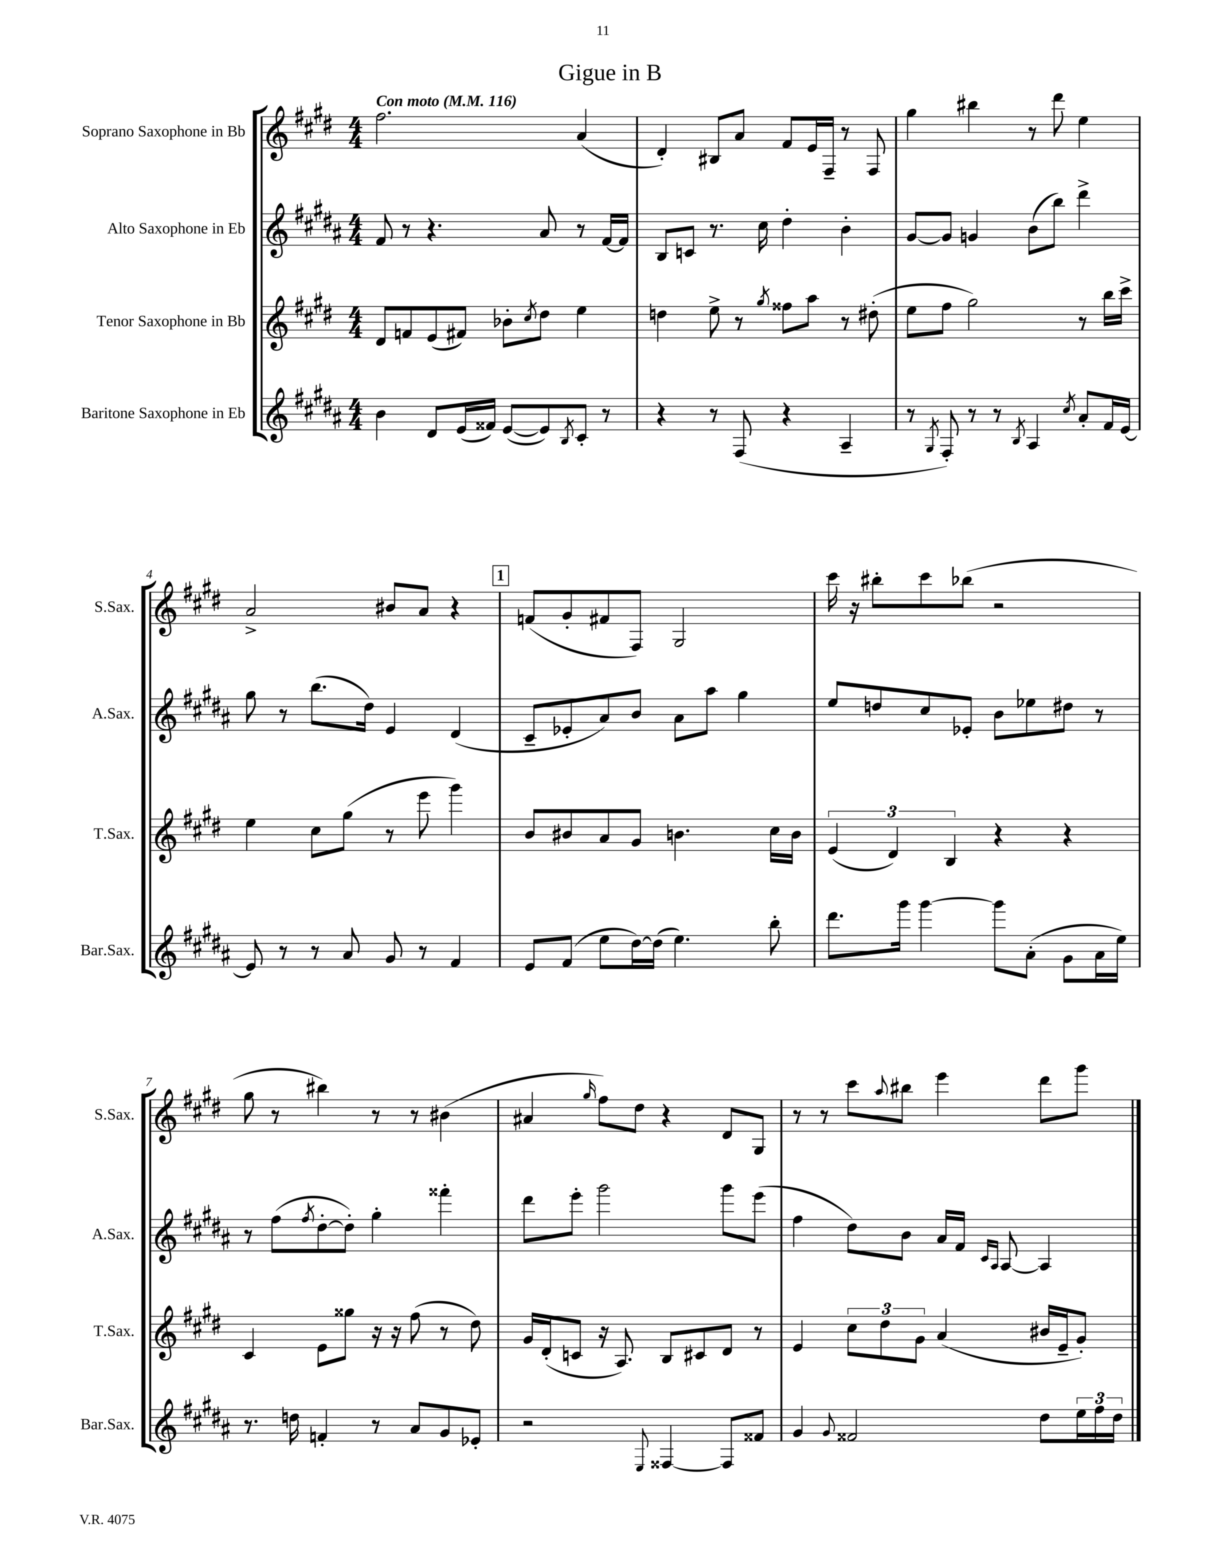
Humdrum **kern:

**kern	**kern	**kern	**kern
*staff4	*staff3	*staff2	*staff1
*clefG2	*clefG2	*clefG2	*clefG2
*k[f#c#g#d#a#]	*k[f#c#g#d#]	*k[f#c#g#d#a#]	*k[f#c#g#d#]
*M4/4	*M4/4	*M4/4	*M4/4
*MM116	*MM116	*MM116	*MM116
4b\	8d#/L	8f#/	2.ff#\
.	8f/	8r	.
8d#/L	(8e/	4.r	.
(16e/L	8f#/J)	.	.
16f##/JJ)	.	.	.
([8e/L	8b-'\L	.	.
.	8qcc#/	.	.
8e/])	8dd#\J	8a#/	.
8qB/	.	.	.
8c#'/J	4ee\	8r	(4a/
8r	.	[16f#/LL	.
.	.	16f#/]JJ	.
=	=	=	=
4r	4dd\	8B/L	4d#'/)
.	.	8c/J	.
8r	8ee^\	8.r	8B#/L
(8F#/	8r	.	8a/J
.	.	16cc#\	.
.	8qgg#/	.	.
4r	8ff##\L	4dd#'\	8f#/L
.	8aa\J	.	16e/L
.	.	.	16F#~/JJ
4A#~/	8r	4b'\	8r
.	(8dd#'\	.	8F#/
=	=	=	=
8r	8ee\L	[8g#/L	4gg#\
8qG#/	.	.	.
8F#'/)	8ff#\J	8g#/]J	.
8r	2gg#\)	4g/	4bb#\
8r	.	.	.
8qB/	.	.	.
4A#/	.	(8b\L	8r
.	.	8bb\J)	8ddd#\
8qcc#/	.	.	.
8a#'/L	8r	4ddd#^\	4ee\
16f#/L	16bb\LL	.	.
[16e/JJ	16ccc#^\JJ	.	.
=	=	=	=
8e/]	4ee\	8gg#\	2a^/
8r	.	8r	.
8r	8cc#\L	(8.bb\L	.
8a#/	(8gg#\J	.	.
.	.	16dd#\Jk)	.
8g#/	8r	4e/	8b#/L
8r	8eee\	.	8a/J
4f#/	4ggg#\)	(4d#/	4r
=	=	=	=
8e/L	8b/L	8c#~/L	(8f/L
(8f#/J	8b#/	8e-'/	8g#'/
8ee\L	8a/	8a#/)	8f#/
[16dd#\L)	8g#/J	8b/J	8F#/J)
(16dd#\]JJ	.	.	.
4.ee\)	4.b\	8a#\L	2G#/
.	.	8aa#\J	.
.	.	4gg#\	.
8bb'\	16cc#\LL	.	.
.	16b\JJ	.	.
=	=	=	=
8.ddd#\L	(6e/	8ee/L	16ccc#\
.	.	.	16r
.	.	8dd/	8bb#'\L
.	6d#/)	.	.
16ggg#\Jk	.	.	.
[4ggg#\	.	8cc#/	8ccc#\
.	6B/	.	.
.	.	8e-'/J	(8bb-\J
8ggg#\]L	4r	8b\L	2r
(8a#'\J	.	8ee-\	.
8g#\L	4r	8dd#\J	.
16a#\L	.	8r	.
16ee\JJ)	.	.	.
=	=	=	=
8.r	4c#/	8r	8gg#\
.	.	(8ff#\L	8r
16dd\	.	.	.
.	.	8qff#/	.
4f'/	8e\L	[8dd#'\	4bb#\)
.	8gg##\J	8dd#'\]J)	.
8r	16r	4gg#'\	8r
.	16r	.	.
8a#/L	(8ff#\	.	8r
8g#/	8r	4fff##'\	(4b#\
8e-'/J	8dd#\)	.	.
=	=	=	=
2r	16g#/LL	8ddd#\L	4a#/
.	(16d#'/J	.	.
.	8c/J	8eee'\J	.
.	.	.	16qqgg#/
.	16r	2ggg#\	8ff#\L)
.	8.A/)	.	.
.	.	.	8dd#\J
8qqE/	.	.	.
[4F##/	8B/L	.	4r
.	8c#/	.	.
8F##/]L	8d#/J	8ggg#\L	8d#/L
8f##/J	8r	(8eee\J	8G#/J
=	=	=	=
4g#/	4e/	4ff#\	8r
.	.	.	8r
8qqg#/	.	.	.
2f##/	12cc#\L	8dd#\L)	8ccc#\L
.	12dd#\	.	.
.	.	.	8qqaa/
.	.	8b\J	8bb#\J
.	12g#\J	.	.
.	(4a/	16a#/LL	4eee\
.	.	16f#/JJ	.
.	.	16qqc#/LL	.
.	.	16qqA#/JJ	.
.	.	[8A#/	.
8dd#\L	16b#/LL	4A#/]	8ddd#\L
.	16e~/J	.	.
24ee\L	8g#'/J)	.	8ggg#\J
24ff#\	.	.	.
24dd#\JJ	.	.	.
==	==	==	==
*-	*-	*-	*-
